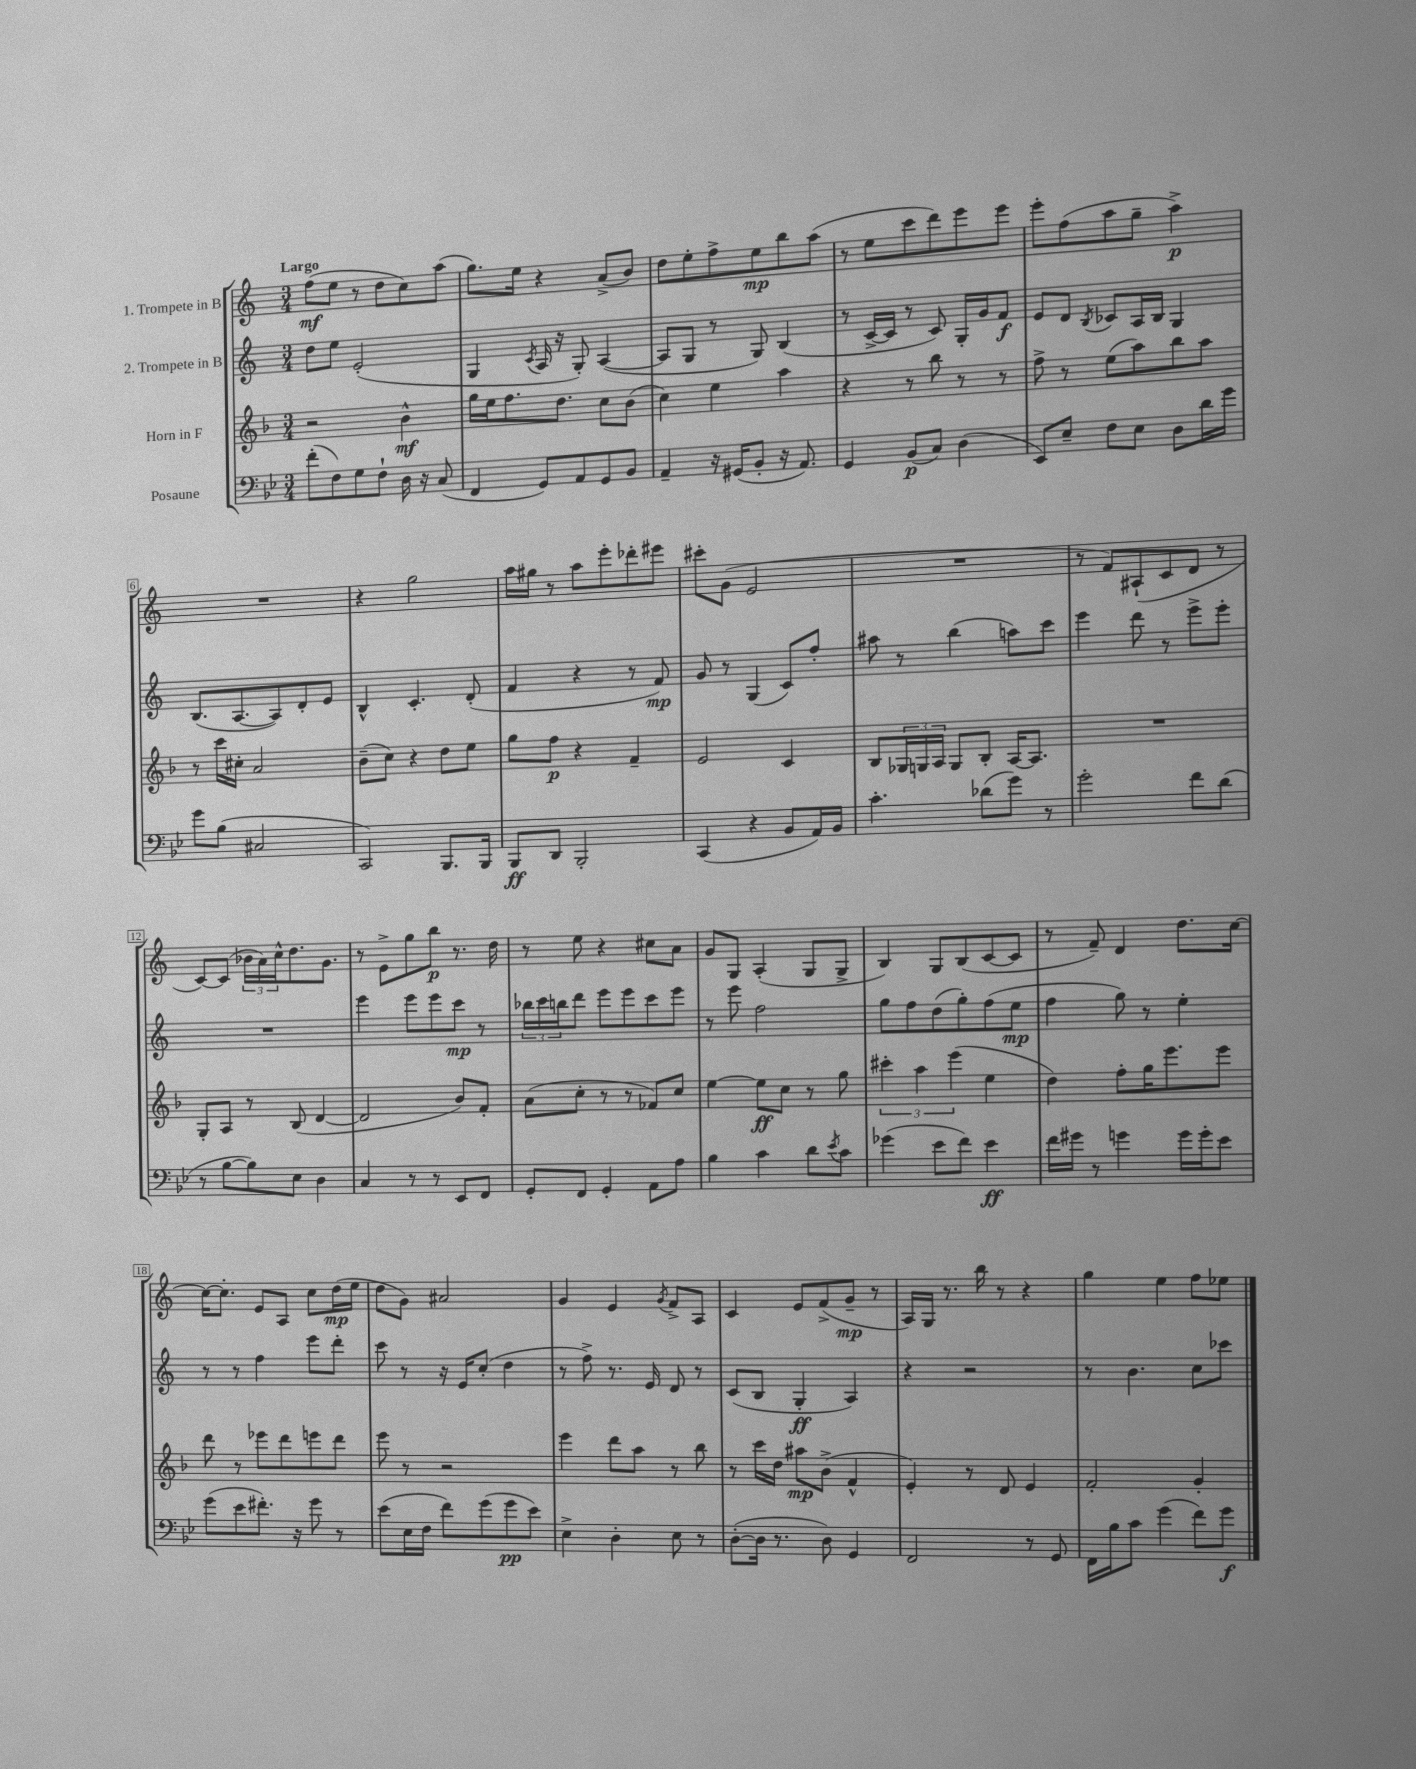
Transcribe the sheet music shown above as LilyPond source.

<<
\new StaffGroup <<
\new Staff = "s0" \with { instrumentName = "1. Trompete in B" } {
    \clef treble \key c \major \numericTimeSignature \time 3/4 \tempo "Largo"
    f''8\mf( e''8 r8 d''8 c''8) a''8( |
    g''8.) e''16 r4 a'8->( b'8) |
    d''8 e''8-. f''8-> e''8\mp b''8 a''8( |
    r8 e''8 c'''8 d'''8) e'''8 e'''8 |
    e'''8-. f''8( a''8 g''8-- a''4->\p) |
    R2. |
    r4 g''2 |
    a''16 gis''16 r8 a''8 e'''8-. des'''8-. eis'''8 |
    cis'''8-. g'8( e'2 |
    R2. |
    r8 f'8) ais8-!( c'8 d'8 r8 |
    c'8~) c'8( \tuplet 3/2 { bes'16 a'16) c''16-^ } d''8. g'8. |
    r8 e'8-> g''8 b''8\p r8. d''16 |
    r8 e''8 r4 cis''8 a'8 |
    g'8 g8 a4-.( g8 g8-> |
    b4) g8 b8( c'8~ c'8 |
    r8 f'8--) d'4 d''8. c''16~ |
    c''16~ c''8.-. e'8 a8 c''8 d''16\mp( e''16 |
    d''8 g'8) ais'2 |
    g'4 e'4 \acciaccatura { g'8 } f'8-> a8 |
    c'4 e'8 f'8->( g'8--\mp r8 |
    a16) g16 r8. b''16 r8 r4 |
    g''4 e''4 f''8 ees''8 \bar "|." |
}
\new Staff = "s1" \with { instrumentName = "2. Trompete in B" } {
    \clef treble \key c \major \numericTimeSignature \time 3/4
    d''8 e''8 e'2-.( |
    g4 \acciaccatura { c'8 } a16 r16 g8-.) a4~( |
    a8 g8 r8 g8) b4( |
    r8 c'16~-> c'16 r8 c'8) g16-. g'16 f'8\f |
    e'8 d'8 \acciaccatura { b8 } ces'8 a16 b16 g4 |
    b8.( a8.~ a8) d'8-. e'8 |
    b4-^ c'4.-. d'8-.( |
    f'4 r4 r8 f'8\mp) |
    g'8 r8 g4( c'8) f''8-. |
    ais''8 r8 b''4( a''8) c'''8 |
    e'''4 d'''8 r8 e'''8-> e'''8-. |
    R2. |
    e'''4 e'''8 e'''8 c'''8\mp r8 |
    \tuplet 3/2 { bes''16 c'''16 b''16 } d'''8 e'''8 e'''8 c'''8 e'''8 |
    r8 e'''8 f''2 |
    g''8 f''8 d''8( g''8-.) f''8( e''8\mp |
    f''4 g''8) r8 e''4-. |
    r8 r8 f''4 e'''8 d'''8-. |
    c'''8 r8 r16 e'16 c''8-.( d''4 |
    r8 f''8->) r8. e'16 d'8 r8 |
    c'8( b8 g4-.\ff a4) |
    r4 r2 |
    r8 b'4. c''8 ces'''8 \bar "|." |
}
\new Staff = "s2" \with { instrumentName = "Horn in F" } {
    \clef treble \key f \major \numericTimeSignature \time 3/4
    r2 bes'4-^\mf |
    g''16 e''16 f''8. d''8. c''8 bes'8( |
    c''4) e''4 a''4 |
    r4 r8 bes''8 r8 r8 |
    f''8-> r8 e''8( a''8) bes''8 a''8 |
    r8 c'''16 cis''16-. a'2 |
    bes'8--( c''8) r4 d''8 e''8 |
    g''8 f''8\p r4 f'4-- |
    e'2 c'4 |
    bes8 \tuplet 3/2 { ges16 g16 a16 } g8 bes8-. a16~ a8. |
    R2. |
    g8-. a8 r8 bes8( d'4~ |
    d'2 bes'8) f'8-. |
    a'8( c''8-. r8 r8 fes'8) c''8 |
    e''4~ e''8\ff c''8 r8 g''8 |
    \tuplet 3/2 { cis'''4-. a''4 e'''4( } e''4 |
    d''4) f''8-. g''16 e'''8. e'''8 |
    d'''8 r8 ees'''8 d'''8 e'''8 d'''8 |
    e'''8 r8 r2 |
    e'''4 d'''8 a''8 r8 bes''8 |
    r8 c'''16 d''16 ais''8\mp bes'8->( f'4-^ |
    e'4-.) r8 d'8 e'4 |
    f'2-. g'4-. \bar "|." |
}
\new Staff = "s3" \with { instrumentName = "Posaune" } {
    \clef bass \key bes \major \numericTimeSignature \time 3/4
    f'8-.( f8) g8 f8-! d16 r16 c8( |
    f,4 g,8) a,8 g,8 bes,8 |
    a,4-- r16 gis,16( bes,8-. r16 a,8.) |
    g,4 bes,8\p( c8) d4( |
    ees,8) ees8-- f8 ees8 d8 d'16 g'16 |
    g'8 bes8( cis2 |
    c,2) bes,,8. bes,,16 |
    bes,,8\ff d,8 bes,,2-. |
    c,4( r4 bes,8 a,16) bes,16 |
    c'4.-. des'8( g'8) r8 |
    g'2-. f'8 d'8( |
    r8 bes8~ bes8) ees8 d4 |
    c4 r8 r8 ees,8 f,8 |
    g,8-. f,8 g,4-. a,8 a8 |
    bes4 c'4 d'8 \acciaccatura { ees'8 } c'8 |
    ges'4( ees'8 f'8) ees'4\ff |
    f'16 gis'16 r8 g'4 g'16 g'16-. ees'8 |
    g'8( ees'8 fis'8.-.) r16 g'8 r8 |
    ees'8( ees16 f16 f'8) g'8( g'8\pp ees'8) |
    ees4-> d4-. ees8 r8 |
    d8~-.( d16 r8. d8) g,4 |
    f,2 r8 g,8 |
    f,16 bes16 c'8 g'4( f'8) g'8\f \bar "|." |
}
>>
>>
\layout { \context { \Score \override BarNumber.stencil = #(make-stencil-boxer 0.1 0.3 ly:text-interface::print) } }
